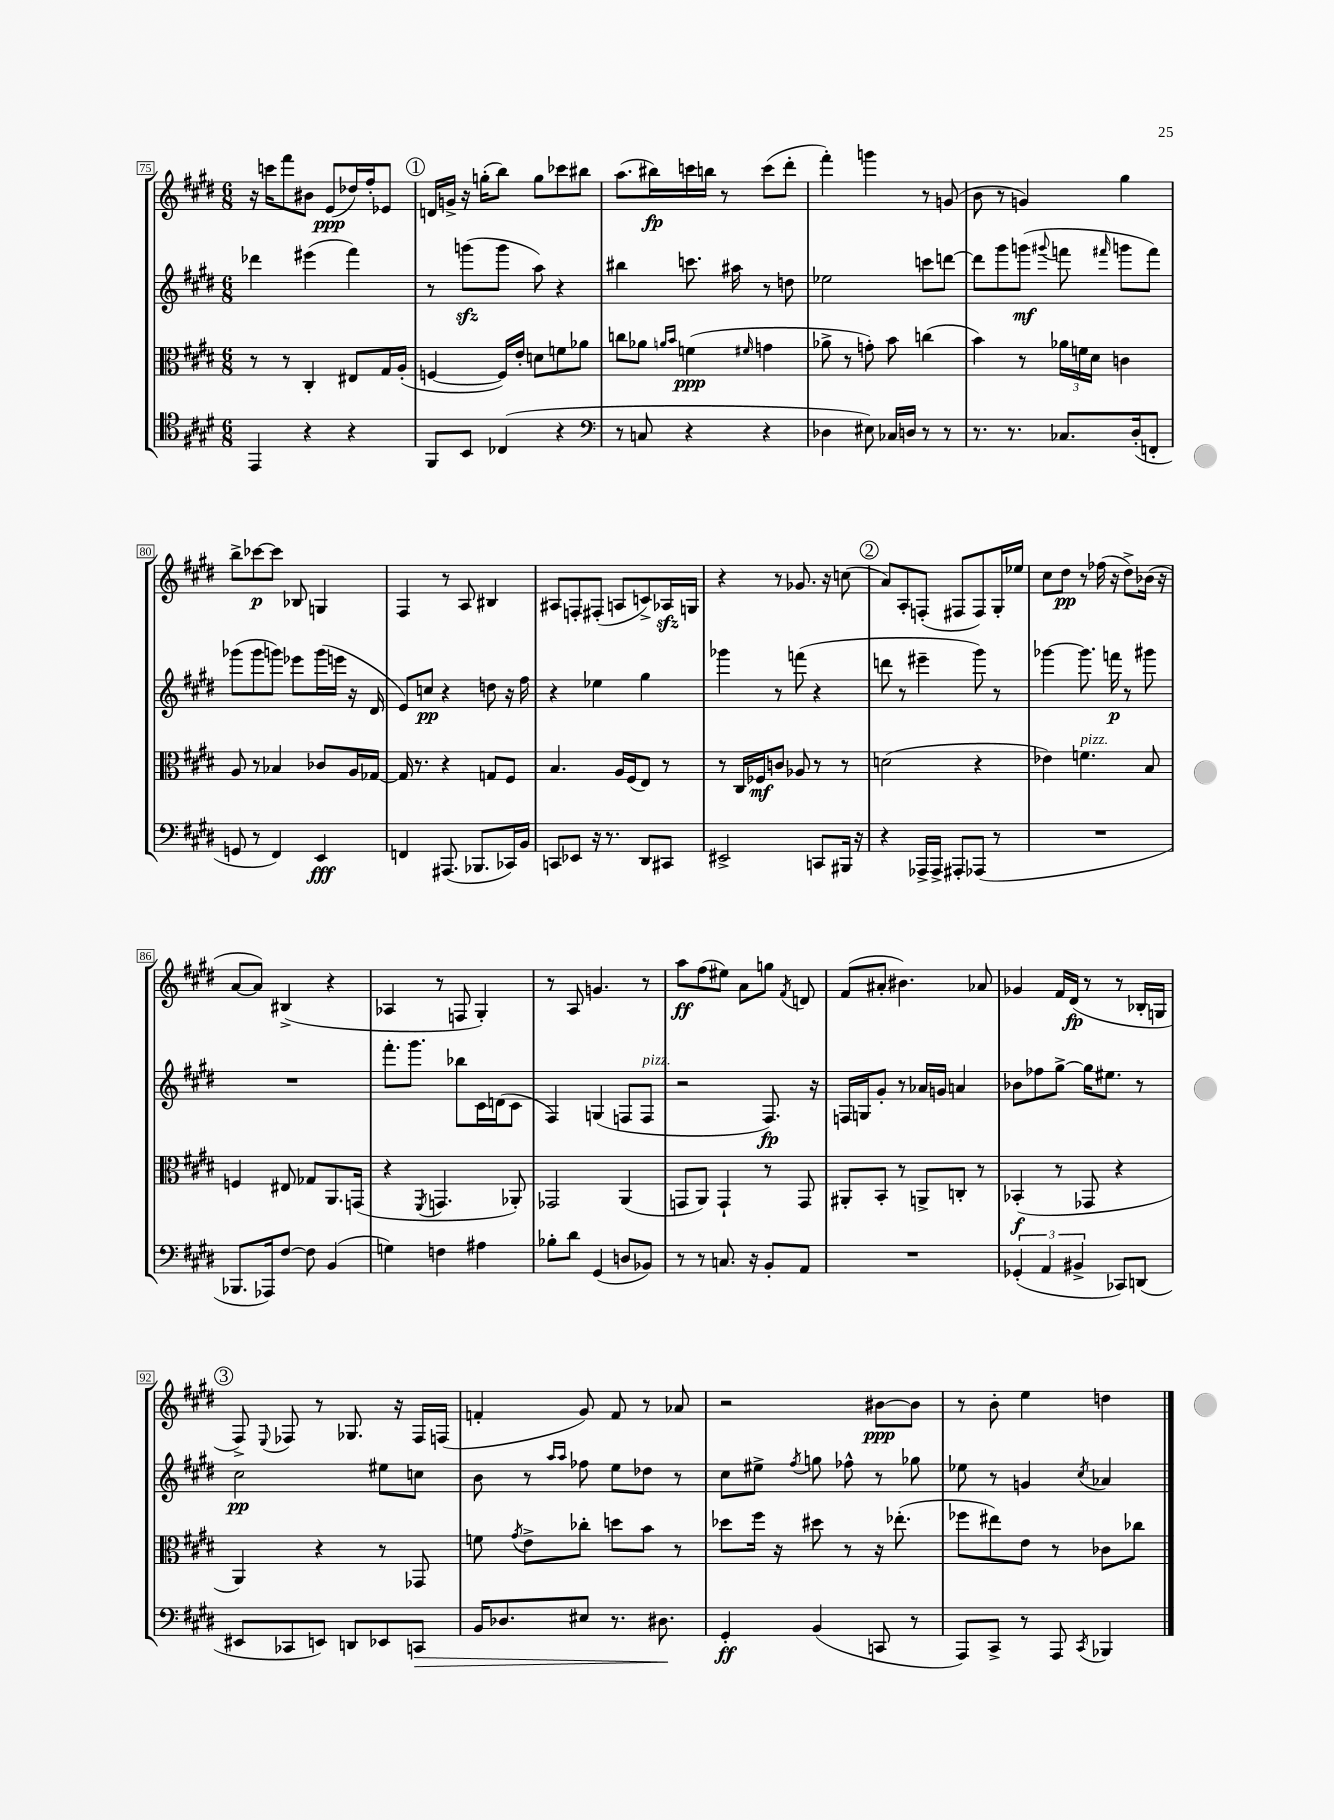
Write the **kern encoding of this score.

**kern	**kern	**kern	**kern
*staff4	*staff3	*staff2	*staff1
*clefC4	*clefC3	*clefG2	*clefG2
*k[f#c#g#d#]	*k[f#c#g#d#]	*k[f#c#g#d#]	*k[f#c#g#d#]
*M6/8	*M6/8	*M6/8	*M6/8
4EE	8r	4ddd-	16r
.	.	.	16ccc
.	8r	.	8fff#
4r	4C#'	(4eee#	8b#
.	.	.	(8e
4r	8E#	4fff#)	16dd-)
.	.	.	16ff#'
.	16G#	.	8e-
.	(16A'	.	.
=	=	=	=
8FF#	[4F	8r	16d
.	.	.	16g^
8BB	.	(8ggg	16r
.	.	.	(16gg'
(4C-	16F])	8ggg	8bb)
.	16e'	.	.
.	8d	8aa)	8gg
4r	8f	4r	8ccc-
.	8a-	.	8bb#
=	=	=	=
*clefF4	*	*	*
8r	8cc	4bb#	(8.aa
8C	8a-	.	.
.	.	.	16bb#)
.	16qqa	.	.
.	16qqb	.	.
4r	(4f	8.ccc	16ccc
.	.	.	16bb
.	.	.	8r
.	.	16aa#	.
.	16qqf#	.	.
4r	4g	8r	(8ccc
.	.	8dd	8ddd#'
=	=	=	=
4D-	8a-^	2ee-	4fff#')
.	8r	.	.
8E#)	8g')	.	4ggg
16C-	8b	.	.
16D	.	.	.
8r	(4cc	8ccc	8r
8r	.	[8ddd	(8g
=	=	=	=
8.r	4b)	8ddd]	8b
.	.	8ggg#	8r
8.r	.	.	.
.	8r	(8ggg	4g)
.	.	8qqggg#	.
8.C-	24a-	8fff	.
.	24f	.	.
.	24d#	.	.
.	.	16qqfff#	.
.	4c	8ggg	4gg#
(16D#'	.	.	.
8FF'	.	8fff#)	.
=	=	=	=
8GG	8A	(8ggg-	8bb^
8r	8r	8ggg-	[8ccc-
4FF#)	4B-	8ggg)	8ccc-]
.	.	8eee-	8B-
4EE	8c-	(16ggg	4G
.	.	16eee	.
.	16A	16r	.
.	[16G-	16d#	.
=	=	=	=
4FF	16G-]	8e)	4F#
.	8.r	.	.
.	.	8cc	.
(8.AAA#	4r	4r	8r
.	.	.	8A
8.BBB-	.	.	.
.	8G	8dd	4B#
16CC-)	8F#	16r	.
16BB	.	16ff#	.
=	=	=	=
8CC	4.B	4r	8A#
8EE-	.	.	8F'
16r	.	4ee-	(8F#'
8.r	.	.	.
.	16A	.	8A
.	(16F#	.	.
8DD#	8E)	4gg#	8c^)
8CC#	8r	.	16A-
.	.	.	16G
=	=	=	=
2EE#^	8r	4ggg-	4r
.	16C#	.	.
.	16F-	.	.
.	8c	8r	8r
.	8A-	(8fff	8.g-
8CC	8r	4r	.
.	.	.	16r
16BBB#	8r	.	(8cc
16r	.	.	.
=	=	=	=
4r	(2d	8ddd	8a)
.	.	8r	8A'
16AAA-^	.	4eee#~	(8F'
16AAA-^	.	.	.
8AAA#'	.	.	8F#
(8AAA-	4r	8ggg#)	8F#)
8r	.	8r	16G#'
.	.	.	16ee-
=	=	=	=
2.r	4e-)	[4ggg-	8cc#
.	.	.	8dd#
.	4.f	8.ggg-]	8r
.	.	.	(16ff-
.	.	16fff	16r
.	.	8r	8dd#^)
.	8B	8ggg#	(16b-
.	.	.	16r
=	=	=	=
8.BBB-	4F	2.r	[8a
.	.	.	8a])
16AAA-)	.	.	.
[8F#	8E#	.	(4B#^
8F#]	8G-	.	.
(4BB	8.AA	.	4r
.	(16GG	.	.
=	=	=	=
4G)	4r	8.fff#'	4A-
.	.	8.ggg#	.
.	8qFF#	.	.
4F	4.GG	.	8r
.	.	8bb-	8F
4A#	.	16c#	4G#')
.	.	(16d	.
.	8AA-')	8c#	.
=	=	=	=
8B-'	2GG-	4F#)	8r
8d#	.	.	8A
(4GG#	.	(4G	4.g
8D	(4AA	8F	.
8BB-)	.	8F	8r
=	=	=	=
8r	8GG	2r	8aa
8r	8AA)	.	(8ff#
8.C	4GG`	.	8ee#)
.	.	.	8a
16r	.	.	.
8BB'	8r	8.F#)	8gg
.	.	.	8qf#
8AA	8GG	.	8d
.	.	16r	.
=	=	=	=
2.r	8AA#'	16F	(8f#
.	.	16G	.
.	8BB'	8g#'	8a#'
.	8r	8r	4.b#)
.	8AA^	16a-	.
.	.	16g	.
.	8C'	4a	.
.	8r	.	8a-
=	=	=	=
(6GG-'	(4BB-'	8b-	4g-
.	.	8ff-	.
6AA	.	.	.
.	8r	[8gg#^	16f#
.	.	.	(16d#
6BB#^	.	.	.
.	8GG-	16gg#]	8r
.	.	8.ee#	.
8CC-)	4r	.	8r
(8DD	.	8r	16B-'
.	.	.	16G
=	=	=	=
8EE#	4AA)	2cc#	8F#^)
.	.	.	8qqE
8CC-	.	.	8F-
8EE)	4r	.	8r
8DD	.	.	8.G-
8EE-	8r	8ee#	.
.	.	.	16r
8CC	8GG-	8cc	16F-
.	.	.	(16F
=	=	=	=
16BB	8f	8b	4f'
8.D-	.	.	.
.	8qg#	.	.
.	8e^	8r	.
.	.	16qqaa	.
.	.	16qqaa	.
8E#	8cc-'	8ff-	8g#)
8.r	8dd	8ee	8f
.	8b	8dd-	8r
8.D#	.	.	.
.	8r	8r	8a-
=	=	=	=
4GG#'	8dd-	8cc#	2r
.	16ff#	8ee#^	.
.	16r	.	.
.	.	8qff#	.
(4BB	8dd#	8gg	.
.	8r	8ff-^^	.
8CC	16r	8r	[8b#
.	(8.ee-'	.	.
8r	.	8gg-	8b#]
=	=	=	=
8AAA)	8ff-	8ee-	8r
8CC#^	8ee#)	8r	8b'
8r	8e	4g	4ee
8AAA	8r	.	.
8qCC#	.	8qcc#	.
4BBB-	8c-	4a-	4dd
.	8cc-	.	.
==	==	==	==
*-	*-	*-	*-
